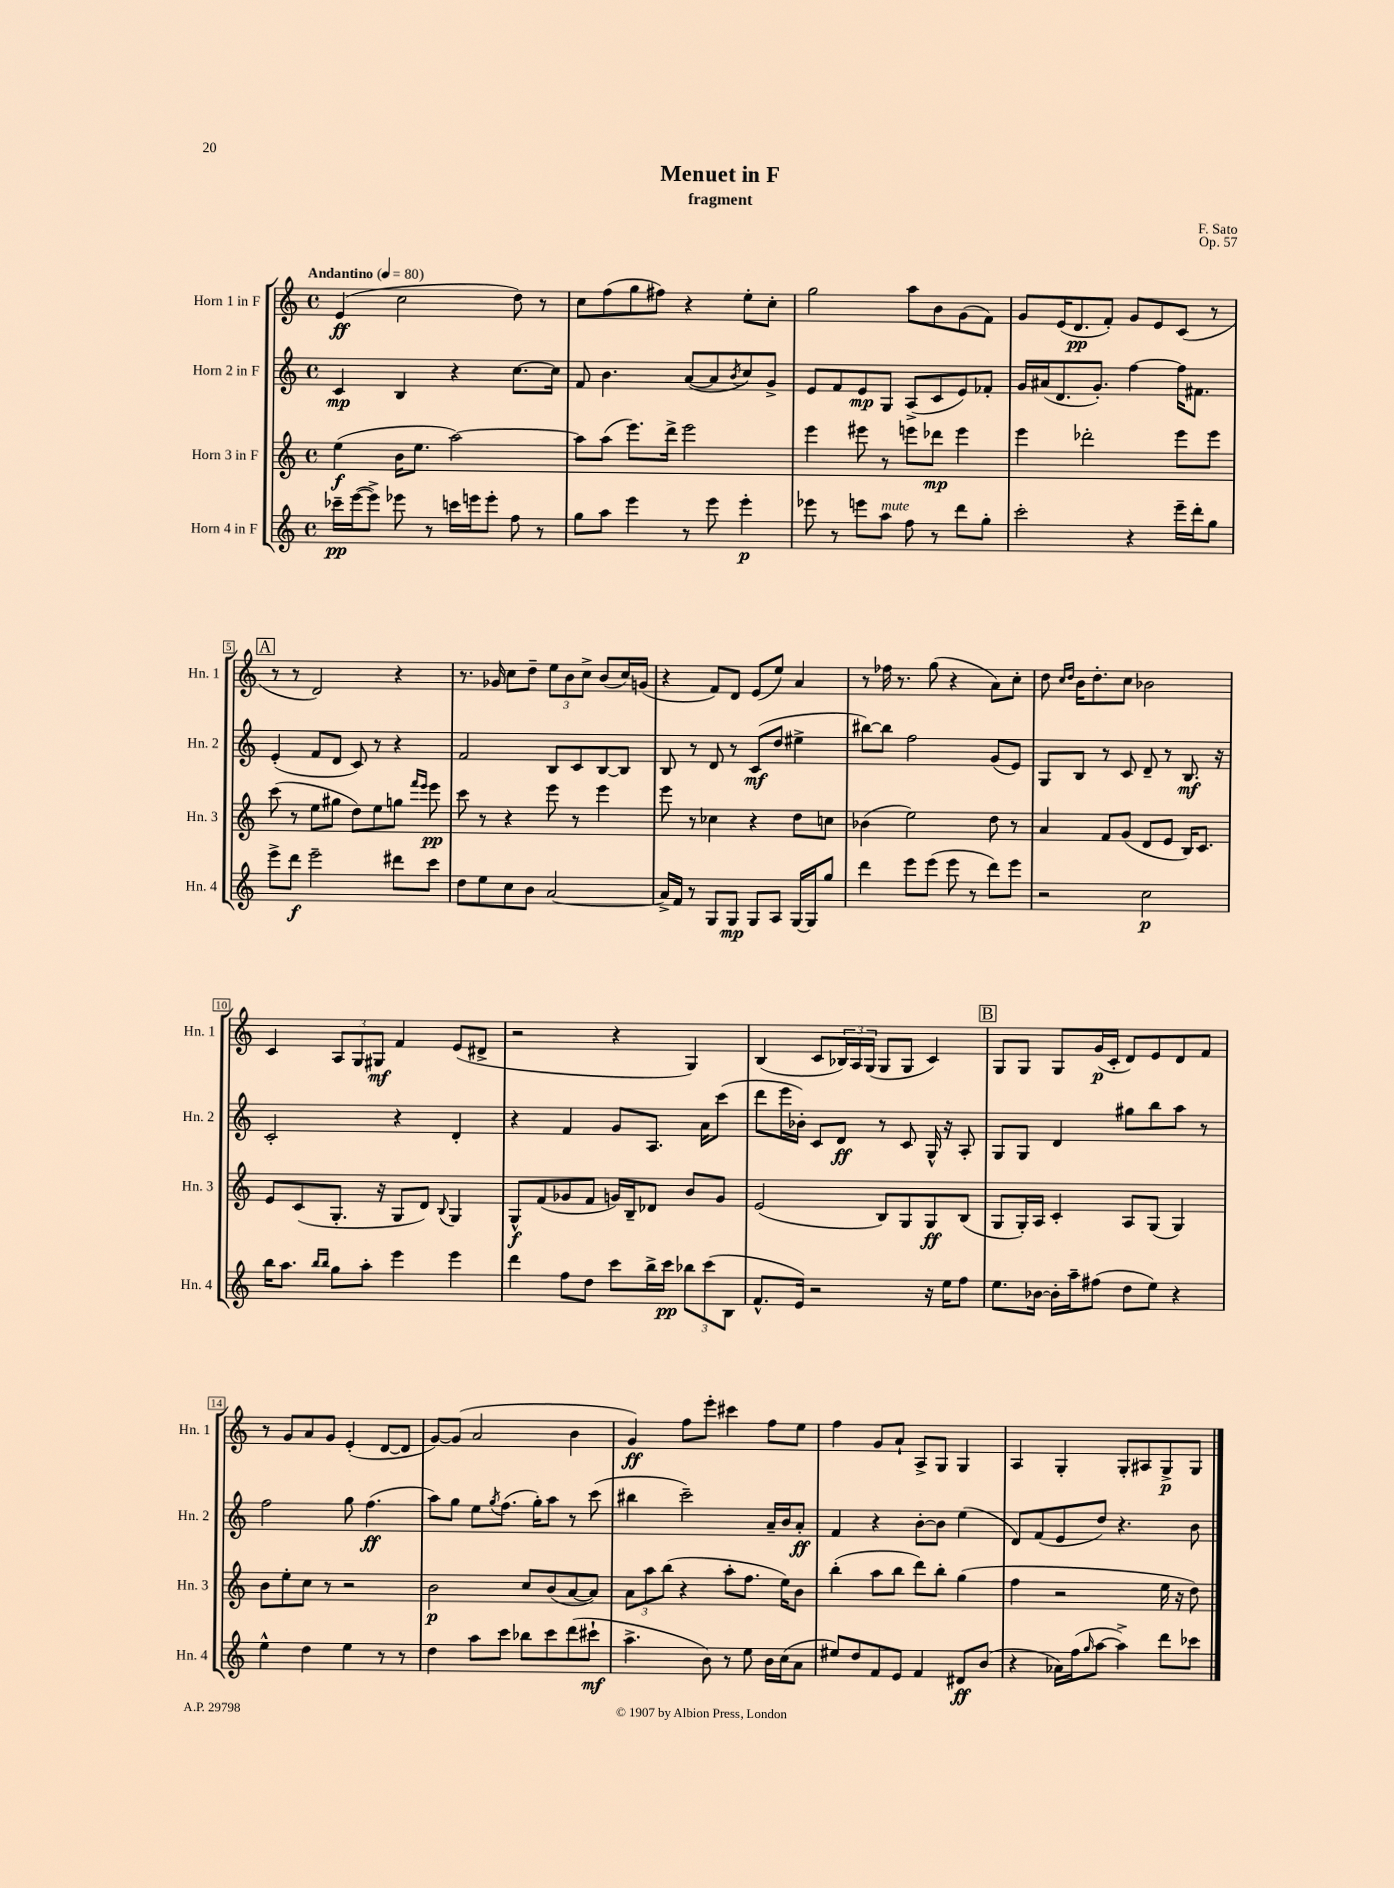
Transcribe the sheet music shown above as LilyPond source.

\header { title = "Menuet in F" composer = "F. Sato" subtitle = "fragment" opus = "Op. 57" }
<<
\new StaffGroup <<
\new Staff = "s0" \with { instrumentName = "Horn 1 in F" shortInstrumentName = "Hn. 1" } {
    \clef treble \key c \major \defaultTimeSignature \time 4/4 \tempo "Andantino" 4 = 80
    e'4\ff( c''2 d''8) r8 |
    c''8 f''8( g''8 fis''8) r4 e''8-. c''8-. |
    g''2 a''8 b'8 g'8( f'8) |
    g'8 e'16( d'8.\pp f'8-.) g'8 e'8 c'8( r8 |
    \mark \markup { \box "A" } r8 r8 d'2) r4 |
    r8. ges'16 c''8 d''8-- \tuplet 3/2 { e''8 b'8 c''8-> } b'8( c''16) g'16( |
    r4 f'8) d'8 e'8( e''8) a'4 |
    r8 fes''16 r8. g''8( r4 a'8) c''8-. |
    d''8 \grace { c''16 d''16 } b'16 d''8.-. c''8 bes'2 |
    c'4 \tuplet 3/2 { a8 g8 gis8\mf } f'4 e'8( dis'8-> |
    r2 r4 g4) |
    b4( c'8 \tuplet 3/2 { bes16) a16 g16( } g8 g8 c'4) |
    \mark \markup { \box "B" } g8 g8 g8 g'16\p( c'16-. d'8) e'8 d'8 f'8 |
    r8 g'8 a'8 g'8 e'4-.( d'8~ d'8 |
    g'8~) g'8( a'2 b'4 |
    g'4\ff) f''8 e'''8-. cis'''4 f''8 e''8 |
    f''4 g'8 a'8-! a8-> g8 g4 |
    a4 g4-. g8-. ais8 g8->\p g8 \bar "|." |
}
\new Staff = "s1" \with { instrumentName = "Horn 2 in F" shortInstrumentName = "Hn. 2" } {
    \clef treble \key c \major \defaultTimeSignature \time 4/4
    c'4\mp b4 r4 c''8.~ c''16 |
    f'8 b'4. a'8~( a'8 \acciaccatura { b'8 } c''8) g'8-> |
    e'8 f'8 e'8\mp g8 a8->( c'8 e'8) fes'8-. |
    g'16 ais'16( d'8. g'8.-.) f''4~ f''16 fis'8. |
    \mark \markup { \box "A" } e'4-.( f'8 d'8 c'8) r8 r4 |
    f'2 b8 c'8 b8~ b8 |
    b8 r8 d'8 r8 c'8\mf( d''8 eis''4-> |
    bis''8~) bis''8 f''2 g'8( e'8) |
    g8 b8 r8 c'8 d'8-- r8 b8.\mf r16 |
    c'2-. r4 d'4-. |
    r4 f'4 g'8 a8. a'16 c'''8( |
    d'''8 e'''16 bes'16-.) c'8 d'8\ff r8 c'8 g16-^ r16 a8-. |
    \mark \markup { \box "B" } g8 g8 d'4 gis''8 b''8 a''8 r8 |
    f''2 g''8 f''4.\ff( |
    a''8) g''8 e''8 \acciaccatura { g''8 } f''8.( g''16-.) a''8 r8 c'''8( |
    bis''4 c'''2--) a'16-- b'16 a'8-.\ff |
    f'4 r4 b'8~-. b'8 e''4( |
    d'8) f'8( e'8 d''8) r4. b'8 \bar "|." |
}
\new Staff = "s2" \with { instrumentName = "Horn 3 in F" shortInstrumentName = "Hn. 3" } {
    \clef treble \key c \major \defaultTimeSignature \time 4/4
    e''4\f( b'16 e''8. a''2~) |
    a''8 a''8( e'''8.) d'''16-> e'''2 |
    e'''4 eis'''8 r8 e'''8 des'''8\mp e'''4 |
    e'''4 des'''2-. e'''8 e'''8 |
    \mark \markup { \box "A" } c'''8( r8 e''8 gis''8 d''8) e''8 g''8 \grace { f'''16 e'''16 } e'''8\pp |
    c'''8 r8 r4 e'''8 r8 e'''4 |
    e'''8 r8 ces''4 r4 d''8 c''8 |
    bes'4( e''2) d''8 r8 |
    a'4 f'8 g'8( d'8 e'8 b16) c'8. |
    e'8 c'8( g8.-. r16 g8 d'8) \appoggiatura { b8 } g4 |
    g8-^\f f'8( ges'8 f'8 g'16) b16-- des'8 b'8 g'8 |
    e'2( b8) g8 g8\ff b8( |
    \mark \markup { \box "B" } g8 g16-.) a16 c'4-. a8 g8( g4) |
    b'8 e''8-. c''8 r8 r2 |
    b'2\p c''8 b'8( a'8~ a'8) |
    \tuplet 3/2 { a'8 a''8 b''8( } r4 a''8-. f''8. e''16) b'8 |
    b''4-.( a''8 b''8 d'''8) b''8-. g''4( |
    f''4 r2 e''16 r16 d''8) \bar "|." |
}
\new Staff = "s3" \with { instrumentName = "Horn 4 in F" shortInstrumentName = "Hn. 4" } {
    \clef treble \key c \major \defaultTimeSignature \time 4/4
    ces'''16--\pp e'''16~( e'''8->) ees'''8 r8 c'''16 e'''16 e'''8-. f''8 r8 |
    g''8 a''8 e'''4 r8 e'''8 e'''4-.\p |
    ees'''8 r8 e'''8 a''8^\markup { \italic "mute" } f''8 r8 d'''8 g''8-. |
    c'''2-. r4 e'''16-- d'''16-. g''8 |
    \mark \markup { \box "A" } e'''8-> d'''8\f e'''2-- dis'''8 c'''8 |
    d''8 e''8 c''8 b'8 a'2~ |
    a'16-> f'16 r8 g8 g8\mp g8 a8 g16~ g16 g''8 |
    d'''4 e'''8 e'''8( e'''8 r8 d'''8) e'''8 |
    r2 c''2\p |
    b''16 a''8. \grace { b''16 b''16 } g''8 a''8-. e'''4 e'''4 |
    d'''4 f''8 d''8 c'''8 b''16-> c'''16\pp \tuplet 3/2 { bes''8 c'''8( b8 } |
    f'8.-^ e'16) r2 r16 e''16 f''8 |
    \mark \markup { \box "B" } e''8. bes'16~ bes'16-. a''16-- fis''8( d''8 e''8) r4 |
    e''4-^ d''4 e''4 r8 r8 |
    d''4 a''8 c'''8 bes''8 c'''8 d'''8( cis'''8-!\mf |
    a''4.-> b'8) r8 e''8 b'16 c''16( a'8 |
    eis''8) d''8 f'8 e'8 f'4 dis'8\ff b'8( |
    r4 aes'16) f''16( \grace { g''16 } a''8~ a''4->) d'''8 ces'''8 \bar "|." |
}
>>
>>
\layout { \context { \Score \override BarNumber.stencil = #(make-stencil-boxer 0.1 0.3 ly:text-interface::print) } }
